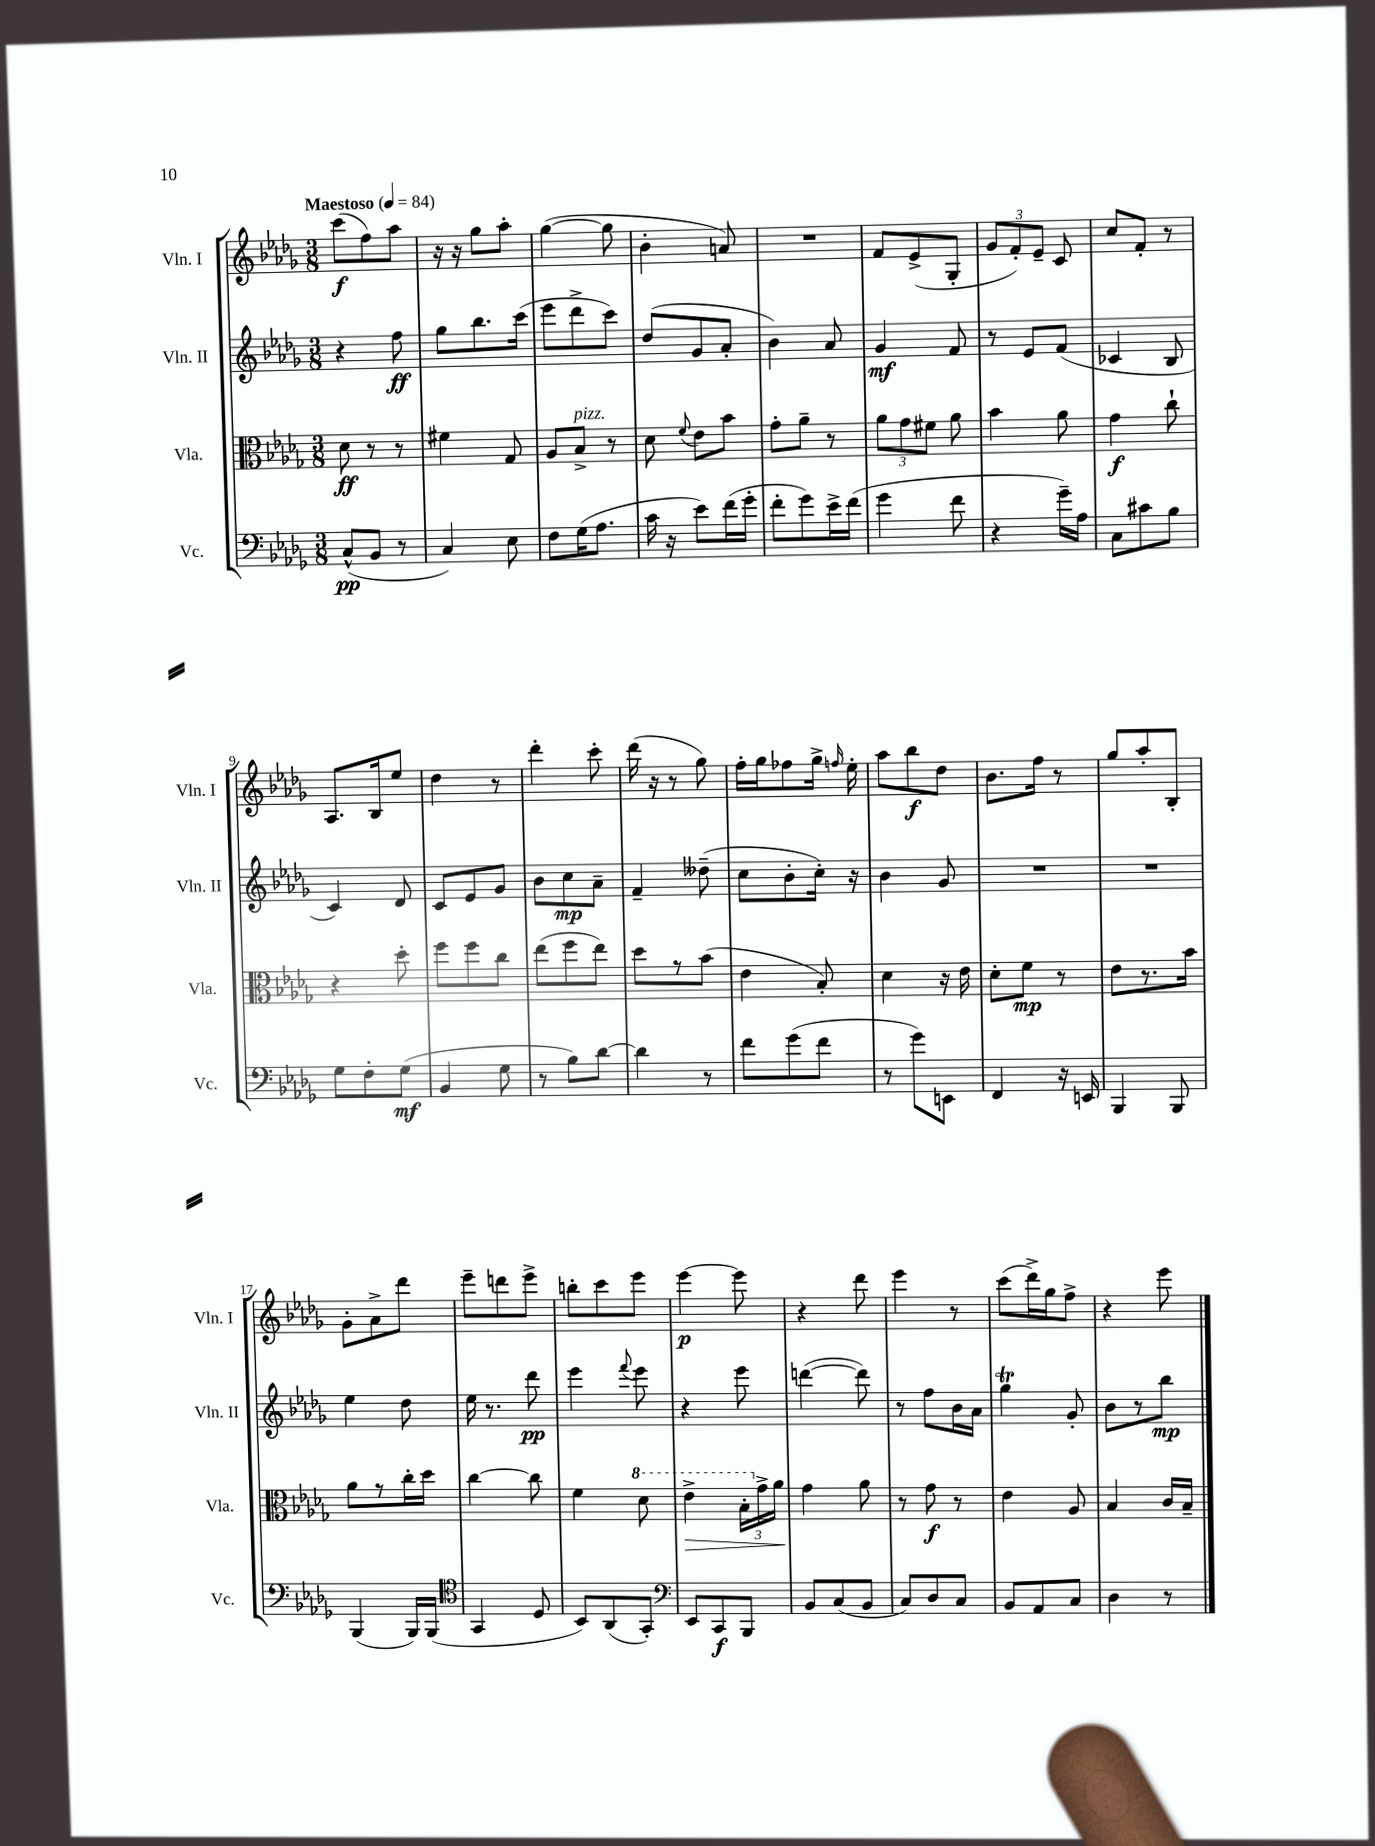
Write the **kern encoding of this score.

**kern	**kern	**kern	**kern
*staff4	*staff3	*staff2	*staff1
*clefF4	*clefC3	*clefG2	*clefG2
*k[b-e-a-d-g-]	*k[b-e-a-d-g-]	*k[b-e-a-d-g-]	*k[b-e-a-d-g-]
*M3/8	*M3/8	*M3/8	*M3/8
*MM84	*MM84	*MM84	*MM84
(8C^^	8d-	4r	(8ccc
8BB-	8r	.	8ff)
8r	8r	8ff	8aa-
=	=	=	=
4C)	4f#	8gg-	16r
.	.	.	16r
.	.	8.bb-	8gg-
8E-	8G-	.	8aa-'
.	.	(16ccc	.
=	=	=	=
8F	8A-	8eee-	([4gg-
(16G-	8B-^	8ddd-^	.
8.A-	.	.	.
.	8r	8ccc)	8gg-]
=	=	=	=
16c	8d-	(8dd-	4b-'
16r	.	.	.
.	8qqf	.	.
8e-)	8e-	8g-	.
(16f	8b-	8a-'	8a)
16g-'	.	.	.
=	=	=	=
8f'	8g-'	4b-)	4.r
8g-)	8a-~	.	.
16e-^	8r	8a-	.
(16f	.	.	.
=	=	=	=
4g-	12a-	4g-	8f
.	12g-	.	.
.	.	.	(8e-^
.	12f#	.	.
8f	8a-	8f	8G-'
=	=	=	=
4r	4b-	8r	12g-
.	.	.	12f')
.	.	8e-	.
.	.	.	12e-~
16g-~)	8a-	(8f	8c
16A-	.	.	.
=	=	=	=
8C	4g-	4c-	8cc
8c#	.	.	8f'
8B-	8cc`	8B-	8r
=	=	=	=
8G-	4r	4c)	8.A-
8F'	.	.	.
.	.	.	16B-
(8G-	8dd-'	8d-	8ee-
=	=	=	=
4BB-	8ff	8c	4dd-
.	8ff	8e-	.
8G-	8cc	8g-	8r
=	=	=	=
8r	(8ee-	8b-	4ddd-'
8B-)	8ff	8cc	.
[8d-	8ee-)	8a-~	8ccc'
=	=	=	=
4d-]	8dd-	4f~	(16ddd-
.	.	.	16r
.	8r	.	8r
8r	(8b-	(8dd--~	8gg-)
=	=	=	=
8f	4e-	8cc	16ff'
.	.	.	16gg-
(8g-	.	8b-'	8ff-
8f	8B-')	16cc')	16gg-^
.	.	.	16qqff
.	.	16r	16ee-'
=	=	=	=
8r	4d-	4b-	8aa-
8g-)	.	.	8bb-
8EE	16r	8g-	8dd-
.	16e-	.	.
=	=	=	=
4FF	8d-'	4.r	8.b-
.	8f	.	.
.	.	.	16ff
16r	8r	.	8r
16EE	.	.	.
=	=	=	=
4BBB-	8e-	4.r	8gg-
.	8.r	.	8aa-'
8BBB-	.	.	8B-'
.	16b-	.	.
=	=	=	=
(4BBB-	8a-	4ee-	8g-'
.	8r	.	8a-^
16BBB-)	16cc'	8dd-	8ddd-
(16BBB-	16dd-	.	.
=	=	=	=
*clefC4	*	*	*
4GG-	[4cc	16ee-	8eee-~
.	.	8.r	.
.	.	.	8ddd
8D-	8cc]	8ddd-	8eee-^
=	=	=	=
8BB-)	4f	4eee-	8bb'
(8AA-	.	.	8ccc
.	.	8qqfff	.
8GG-')	8dd-	8eee-	8eee-
=	=	=	=
*clefF4	*	*	*
8EE-	4ee-^	4r	[4eee-
8CC	.	.	.
8BBB-	24b-'	8eee-	8eee-]
.	24g-^	.	.
.	24a-	.	.
=	=	=	=
8BB-	4g-	([4ddd	4r
(8C	.	.	.
8BB-	8a-	8ddd])	8ddd-
=	=	=	=
8C)	8r	8r	4eee-
8D-	8g-	8ff	.
8C	8r	16b-	8r
.	.	16a-	.
=	=	=	=
8BB-	4e-	4gg-	(8ccc
8AA-	.	.	16ddd-^)
.	.	.	16gg-
8C	8A-	8g-'	8ff^
=	=	=	=
4D-	4B-	8b-	4r
.	.	8r	.
8r	16c	8bb-	8eee-
.	16B-~	.	.
==	==	==	==
*-	*-	*-	*-
